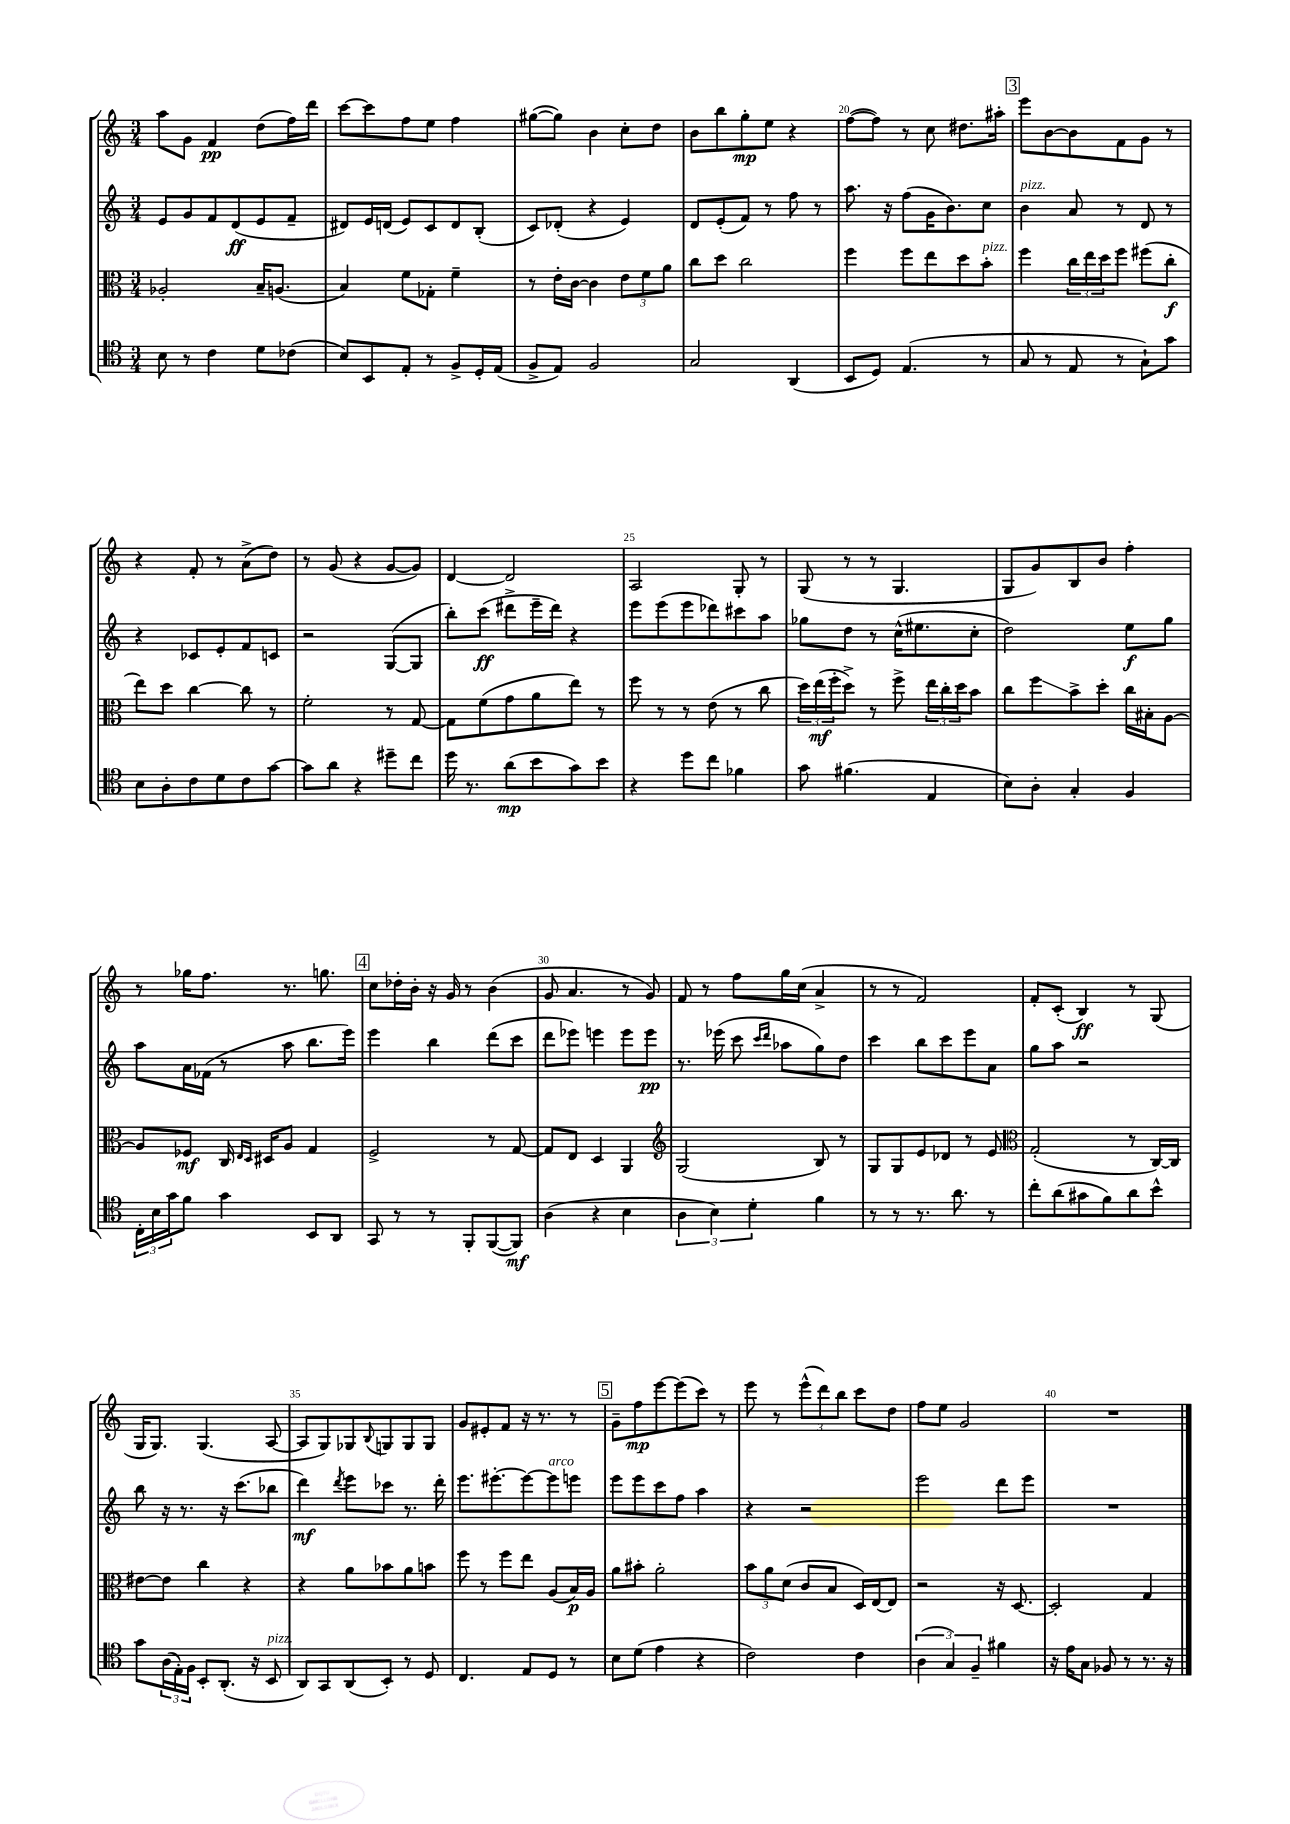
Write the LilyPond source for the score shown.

<<
\new StaffGroup <<
\new Staff = "s0" {
    \clef treble \key c \major \numericTimeSignature \time 3/4
    a''8 g'8 f'4\pp d''8( f''16) d'''16 |
    c'''8~ c'''8 f''8 e''8 f''4 |
    gis''8~( gis''8) b'4 c''8-. d''8 |
    b'8 b''8 g''8-.\mp e''8 r4 |
    f''8~( f''8) r8 c''8 dis''8. ais''16-. |
    \mark \markup { \box "3" } e'''8 b'8~ b'8 f'8 g'8 r8 |
    r4 f'8-. r8 a'8->( d''8) |
    r8 g'8( r4 g'8~ g'8) |
    d'4~ d'2 |
    a2 g8-. r8 |
    g8( r8 r8 g4. |
    g8 g'8) b8 b'8 f''4-. |
    r8 ges''16 f''8. r8. g''8. |
    \mark \markup { \box "4" } c''8 des''16-. b'16-. r16 g'16 r8 b'4( |
    g'8 a'4. r8 g'8) |
    f'8 r8 f''8 g''16 c''16( a'4-> |
    r8 r8 f'2) |
    f'8-. c'8-.( b4\ff) r8 g8( |
    g16 g8.) g4.( a8~ |
    a8 g8) ges8 \appoggiatura { b8 } g8 g8 g8 |
    g'8 eis'8-. f'8 r16 r8. r8 |
    \mark \markup { \box "5" } g'8-- f''8\mp e'''8~ e'''8( c'''8) r8 |
    e'''8 r8 \tuplet 3/2 { e'''8-^( d'''8) b''8 } c'''8 d''8 |
    f''8 e''8 g'2 |
    R2. \bar "|." |
}
\new Staff = "s1" {
    \clef treble \key c \major \numericTimeSignature \time 3/4
    e'8 g'8 f'8 d'8\ff( e'8 f'8-- |
    dis'8) e'16 d'16( e'8) c'8 d'8 b8-.( |
    c'8) des'8-.( r4 e'4) |
    d'8 e'8-.( f'8) r8 f''8 r8 |
    a''8. r16 f''8( g'16 b'8.) c''8 |
    \mark \markup { \box "3" } b'4^\markup { \italic "pizz." } a'8 r8 d'8 r8 |
    r4 ces'8 e'8-. f'8 c'8 |
    r2 g8~( g8 |
    b''8-.) c'''8\ff( dis'''8-> e'''16-- dis'''16) r4 |
    e'''8 e'''8( e'''8 des'''8) cis'''8 a''8 |
    ges''8 d''8 r8 c''16-^( eis''8. c''8-. |
    d''2) e''8\f g''8 |
    a''8 a'16 fes'16( r8 a''8 b''8. e'''16) |
    \mark \markup { \box "4" } e'''4 b''4 d'''8( c'''8 |
    d'''8 ees'''8) e'''4 e'''8 e'''8\pp |
    r8. ees'''16( c'''8 \grace { c'''16 d'''16 } aes''8 g''8) d''8 |
    c'''4 b''8 c'''8 e'''8 a'8 |
    g''8 a''8 r2 |
    b''8 r16 r8. r16 c'''8.( bes''8 |
    d'''4\mf) \acciaccatura { d'''8 } e'''8 ces'''8 r8. d'''16-. |
    e'''8. eis'''8.~-. eis'''8~ eis'''8^\markup { \italic "arco" } e'''8 |
    \mark \markup { \box "5" } e'''8 e'''8 c'''8 f''8 a''4 |
    r4 r2 |
    e'''2 d'''8 e'''8 |
    R2. \bar "|." |
}
\new Staff = "s2" {
    \clef alto \key c \major \numericTimeSignature \time 3/4
    aes2-. b16-- a8.( |
    b4) f'8 ges8-. f'4-- |
    r8 e'16-. c'16~ c'4 \tuplet 3/2 { e'8 f'8 a'8 } |
    c''8 d''8 c''2 |
    f''4 f''8 e''8 d''8 b'8-.^\markup { \italic "pizz." } |
    \mark \markup { \box "3" } f''4 \tuplet 3/2 { c''16 e''16 d''16 } f''8 fis''8( c''8-.\f |
    e''8) d''8 c''4~ c''8 r8 |
    f'2-. r8 g8~ |
    g8 f'8( g'8 a'8 e''8) r8 |
    f''8 r8 r8 e'8( r8 c''8 |
    \tuplet 3/2 { d''16) e''16\mf( f''16-. } d''8->) r8 f''8-> \tuplet 3/2 { e''16 c''16-. d''16 } b'8 |
    c''8 f''8\glissando b'8-> d''8-. c''16 bis16-. a8~ |
    a8 fes8\mf c16 \grace { e16 d16 } dis16 a8 g4 |
    \mark \markup { \box "4" } f2-> r8 g8~ |
    g8 e8 d4 a,4 |
    \clef treble g2( b8) r8 |
    g8 g8 e'8 des'8 r8 e'8 |
    \clef alto g2-.( r8 c16~) c16 |
    eis'8~ eis'8 c''4 r4 |
    r4 a'8 bes'8 a'8 b'8 |
    f''8 r8 f''8 e''8 a8( b16\p) a16 |
    \mark \markup { \box "5" } a'8 bis'8-. a'2-. |
    \tuplet 3/2 { b'8 a'8 d'8( } c'8 b8 d16) e16~ e8 |
    r2 r16 d8.~ |
    d2-. g4 \bar "|." |
}
\new Staff = "s3" {
    \clef tenor \key c \major \numericTimeSignature \time 3/4
    b8 r8 c'4 d'8 ces'8( |
    b8) b,8 e8-. r8 f8-> d16-. e16( |
    f8-> e8) f2 |
    g2 a,4( |
    b,8 d8) e4.( r8 |
    \mark \markup { \box "3" } g8 r8 e8 r8 g8-!) g'8 |
    b8 a8-. c'8 d'8 c'8 g'8~ |
    g'8 a'8 r4 dis''8-- c''8 |
    d''16 r8. a'8\mp( b'8 g'8) b'8 |
    r4 d''8 c''8 fes'4 |
    g'8 fis'4.( e4 |
    b8) a8-. g4-. f4 |
    \tuplet 3/2 { c16-. b16 g'16 } f'8 g'4 b,8 a,8 |
    \mark \markup { \box "4" } g,8 r8 r8 f,8-. f,8~( f,8\mf) |
    a4( r4 b4 |
    \tuplet 3/2 { a4 b4) d'4-. } f'4 |
    r8 r8 r8. a'8. r8 |
    c''8-. a'8( gis'8 f'8) a'8 b'8-^ |
    g'8 \tuplet 3/2 { a16( e16-.) f16 } b,8-. a,8.-.( r16 b,8^\markup { \italic "pizz." } |
    a,8) g,8 a,8( b,8-.) r8 d8 |
    c4. e8 d8 r8 |
    \mark \markup { \box "5" } b8 d'8( e'4 r4 |
    c'2) c'4 |
    \tuplet 3/2 { a4( g4) f4-- } fis'4 |
    r16 e'16 g8 fes8 r8 r8. r16 \bar "|." |
}
>>
>>
\layout { \context { \Score currentBarNumber = #16 \override BarNumber.break-visibility = ##(#f #t #t) barNumberVisibility = #(every-nth-bar-number-visible 5) } }
